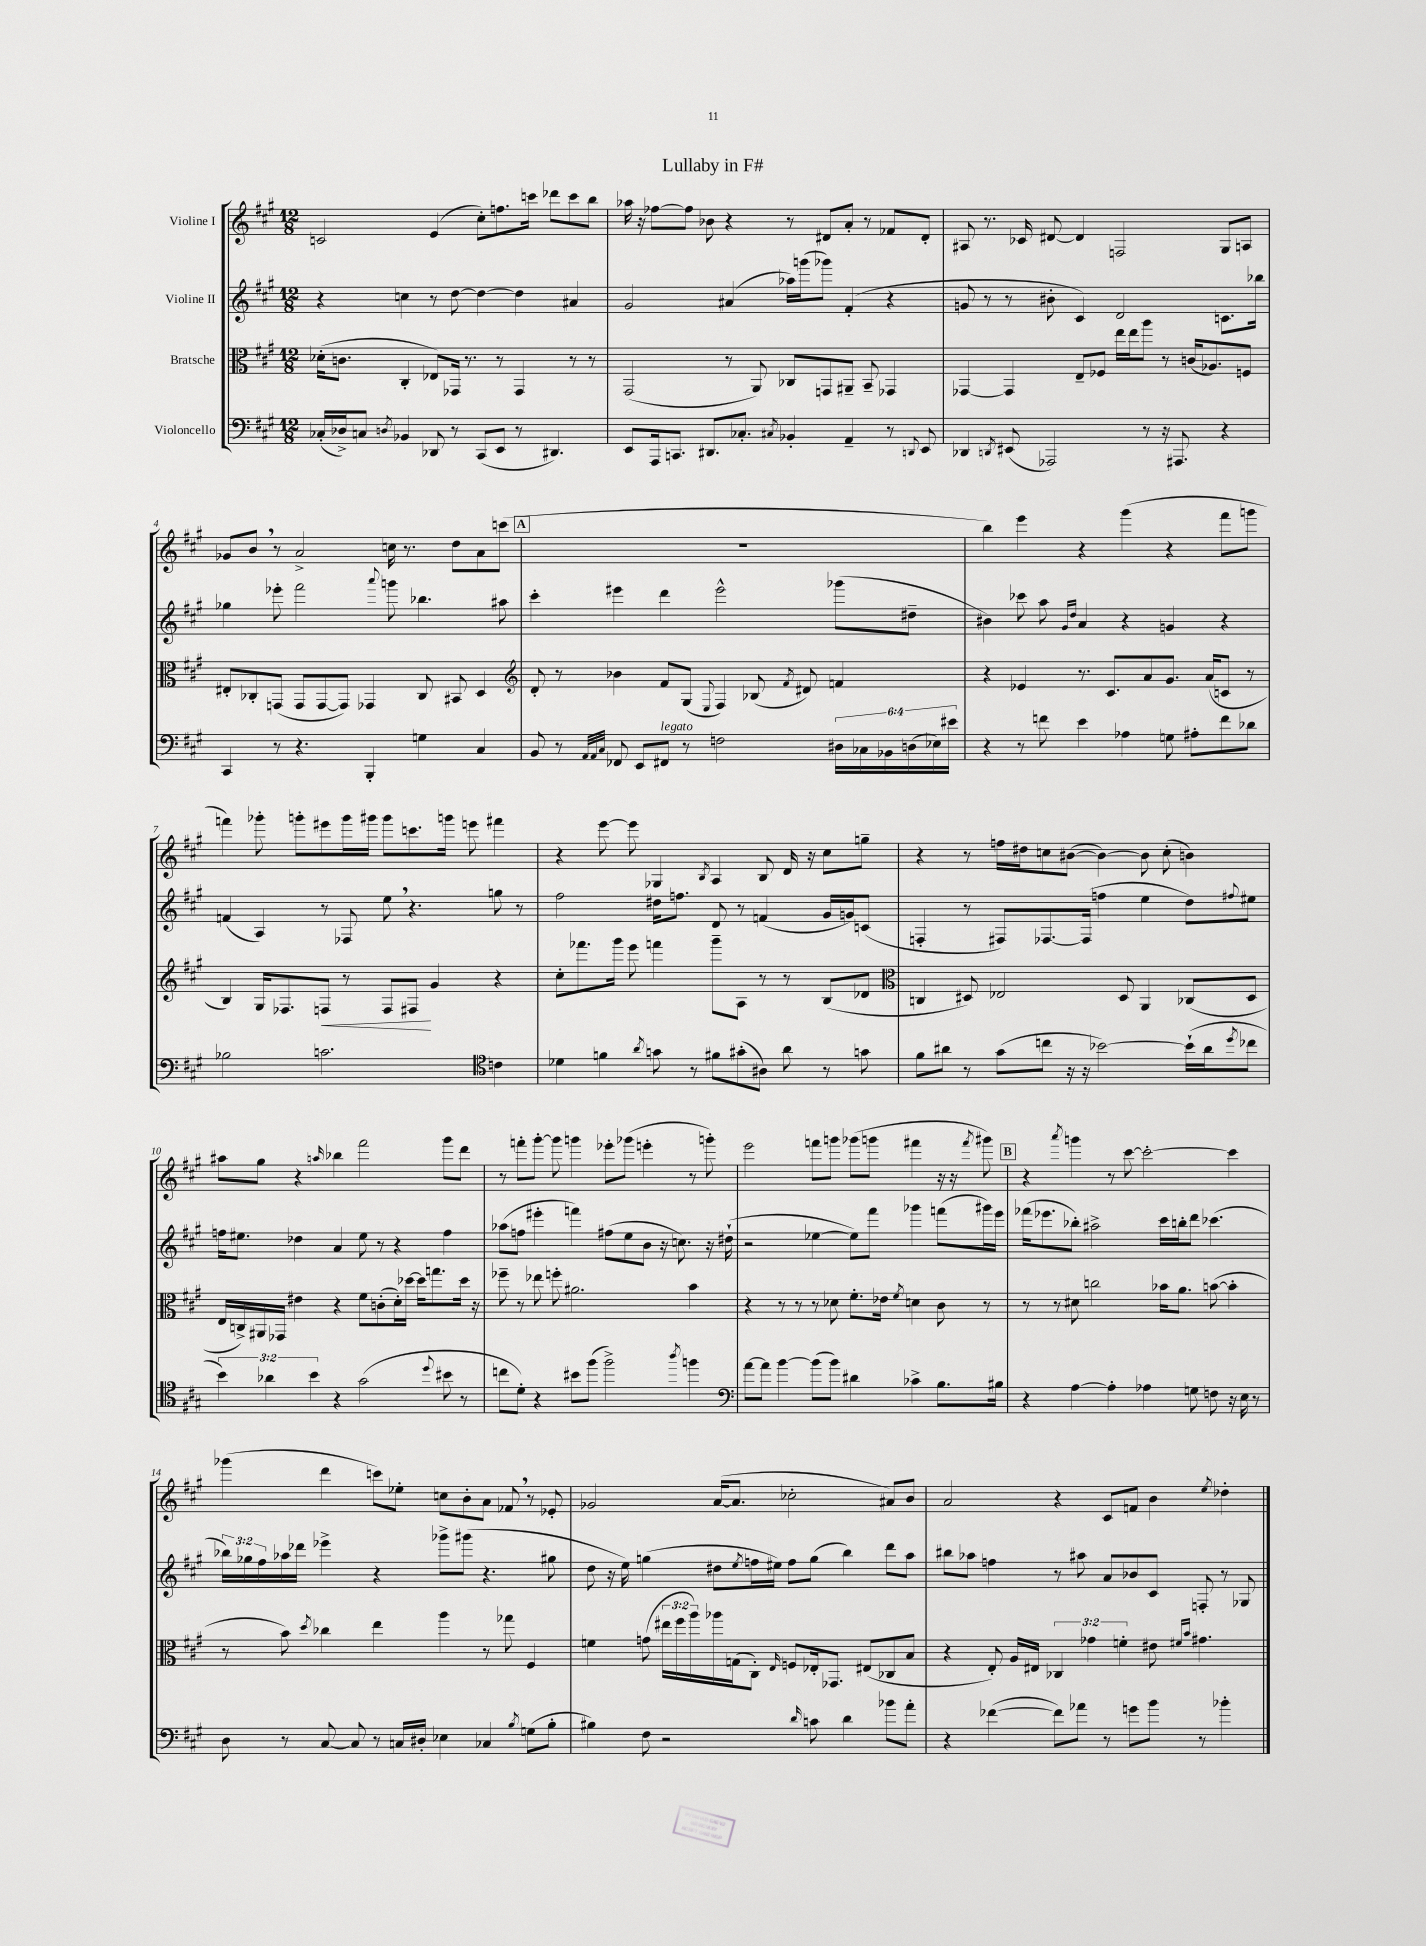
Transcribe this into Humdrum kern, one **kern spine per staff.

**kern	**kern	**kern	**kern
*staff4	*staff3	*staff2	*staff1
*clefF4	*clefC3	*clefG2	*clefG2
*k[f#c#g#]	*k[f#c#g#]	*k[f#c#g#]	*k[f#c#g#]
*M12/8	*M12/8	*M12/8	*M12/8
(16C-'	(16d-'	4r	2c
16D-^)	8.c	.	.
8C	.	.	.
8qD	.	.	.
4BB-	4C#'	4cc	.
8DD-	8E-)	8r	(4e
8r	16GG-	[8dd	.
.	8.r	.	.
(8CC#	.	4dd_	8cc#')
8EE	8r	.	8.ff
8r	4GG-	4dd]	.
.	.	.	16ccc
4.DD#)	.	.	8ddd-
.	8r	4a#	8ccc
.	8r	.	8bb
=	=	=	=
8EE	(2GG#	2g#	16aa-
.	.	.	16r
16AAA	.	.	[8ff-
8.CC	.	.	.
.	.	.	8ff-]
8.DD#	.	.	8b-
.	8r	(4a#	4r
8.C-'	.	.	.
.	8AA)	.	.
8qC#	.	.	.
4BB-'	8C-	16aa-)	8r
.	.	(16ggg	.
.	8GG	8ggg-)	8d#
4AA~	8AA#~	(4f#'	8a'
.	8BB~	.	8r
8r	4GG-	4r	8f-
8qqDD	.	.	.
8EE	.	.	8d#'
=	=	=	=
4DD-	[4GG-	8g	8A#
.	.	8r	8.r
8qDD	.	.	.
(8EE#	4GG-]	8r	.
.	.	.	16c-
2AAA-)	.	8b#'	[8d#
.	8E~	4c#)	4d#]
.	8F-	.	.
.	16ee	2d	2F
.	16ee	.	.
8r	8aa	.	.
16r	8r	.	.
8.AAA#	.	.	.
.	(16c	.	.
.	8.A-)	.	.
4r	.	8.c	8G#
.	8F	.	8A
.	.	16bb-	.
=	=	=	=
4CC#	8E#'	4gg-	8g-
.	8C-'	.	8b
8r	(8GG	8eee-'	8r
4.r	8GG	2fff#	2a^
.	[8GG	.	.
.	8GG])	.	.
4BBB'	4GG-	.	.
.	.	8qqaaa	.
.	.	8ggg	16cc
.	.	.	8.r
4G	8C-	4.bb-	.
.	8BB#	.	8dd
4C#	4D	.	8a
.	.	8aa#	(8ccc
=	=	=	=
*	*clefG2	*	*
8BB	8d'	4ccc#'	1.r
8r	8r	.	.
32qqAA	.	.	.
32qqAA	.	.	.
32qqC#	.	.	.
8FF-	4b-	4eee#	.
8EE	.	.	.
8FF#	8f#	4ddd	.
8r	(8G#	.	.
.	8qqE	.	.
2F	4F#)	2eee#^^	.
.	(8B-	.	.
.	8qf#	.	.
.	8d#)	.	.
24D#	4f	(8ggg-	.
24C-	.	.	.
24BB-	.	.	.
(24D	.	8dd#~	.
24E-)	.	.	.
24e#	.	.	.
=	=	=	=
4r	4r	4b#)	4bb)
8r	4e-	8ccc-	4eee
8f	.	8aa	.
.	.	16qqg#	.
.	.	16qqdd	.
4e	8.r	4a	4r
.	8.c#	.	.
4A-	.	4r	(4ggg#
.	8a	.	.
8G	8.g#	4g	4r
8A#'	.	.	.
.	(16a	.	.
8f	8c	4r	8fff#
8d-	8r	.	8ggg
=	=	=	=
2B-	4B)	(4f	4fff)
.	16G#	4A)	8ggg-'
.	8.F-	.	.
.	.	.	8ggg'
2.c	8F	8r	8eee#
.	8r	8F-	16ggg
.	.	.	16ggg#
.	8F	8ee	8ggg#
.	8F#	4.r	8.ccc
.	4g#	.	.
.	.	.	16ggg
.	.	.	8eee
*clefC4	*	*	*
4c	4r	8gg	4fff#
.	.	8r	.
=	=	=	=
4d-	8cc#'	2ff#	4r
.	8.fff-	.	.
4f	.	.	[8eee
.	16ggg#	.	.
.	8eee	.	8eee]
8qa	.	.	.
8g	4fff	16dd#	4G-
.	.	8.ff	.
8r	.	.	.
.	.	.	8qB
8f#	8ggg#~	8d	4A
(8g#'	8A	8r	.
8A#)	8r	(4f	8B
8a	8r	.	16d
.	.	.	16r
8r	(8B	16g#	8cc#
.	.	16g)	.
8g	8d-	(8c	8gg~
=	=	=	=
*	*clefC3	*	*
8f#	4C	4F'	4r
8a#	.	.	.
8r	8D#)	8r	8r
(8g#	2E-	8F#)	16ff
.	.	.	16dd#
8cc	.	[8.F-	8cc
16r	.	.	([8b#
16r	.	(16F-]	.
[2b-)	.	4ff	4b#_)
.	8D#	.	.
.	4AA	4ee	8b#]
.	.	.	(8cc'
(16b-`]	(8C-	8dd)	4b)
16a#	.	.	.
8qdd	.	8qqff#	.
8cc-	8D#	8ee#	.
=	=	=	=
6b)	16E	16ff	8aa#
.	16C^)	8.ee#	.
.	16AA#	.	8gg#
6a-	.	.	.
.	16GG-	.	.
.	4e#	4dd-	4r
6b	.	.	.
.	.	.	16qqaa
4r	4r	4a	4bb-
(2g#	8f#	8ee#	2fff#
.	(8c'	8r	.
.	16d')	4r	.
.	[16dd-	.	.
.	16dd-]	.	.
.	8.gg	.	.
8qqdd	.	.	.
8b#	.	4ff	8ggg#
8r	16dd-	.	8ddd
.	16r	.	.
=	=	=	=
8cc	8ff-~	(8aa-	8r
8d')	8r	8ff	8fff'
4r	8ee-	4eee#'	[8ggg#'
.	8ff'	.	8ggg#]
8b#	2.a#	4fff)	4ggg
(8ff#	.	.	.
2ff#^)	.	(8ff#	8eee-'
.	.	8ee	(8ggg-
.	.	8b	4eee'
.	.	16r	.
.	.	8.cc)	.
8qaa	.	.	.
4ff	4b	.	8r
.	.	16r	8ggg')
.	.	(16dd#`	.
=	=	=	=
*clefF4	*	*	*
[8a	4r	2r	2eee
8a]	.	.	.
[4b	8r	.	.
.	8r	.	.
(8b]	8r	[4ee-	8fff
8b)	8d-	.	8ggg
4d#	8.f#'	8ee-])	(8ggg-
.	.	8fff#	8ggg
.	16e-	.	.
.	8qf#	.	.
4c-^	4d	4ggg-	4fff#
8.B	8c#	(8fff	16r
.	.	.	16r
.	.	.	8qfff#
.	8r	16ggg#)	8ggg#)
16B#	.	16eee	.
=	=	=	=
4r	8r	(16fff-	4r
.	.	8.eee-	.
.	8r	.	.
.	.	.	8qaaa
[4A	8d#	8bb-')	4ggg
.	2cc	2aa#^	.
4A']	.	.	8r
.	.	.	[8ccc#
4A-	.	.	2ccc#'_
.	16b-	16ccc#	.
.	8.a	16bb'	.
8G	.	8ddd	.
8F	([8b	(4.ccc-	.
16r	4b']	.	4ccc#]
16E	.	.	.
8r	.	.	.
=	=	=	=
8D	8r	24bb-)	(4ggg-
.	.	24gg-	.
.	.	24ff#	.
8r	8b)	16aa-	.
.	.	16ddd-	.
.	8qdd	.	.
[8C#	4cc-	4eee-^	4ddd
8C#]	.	.	.
8r	4ee	4r	8ccc)
16C	.	.	8ee-'
16D#'	.	.	.
4E-	4aa	8ggg-^	8cc
.	.	(8ggg#	8b'
4C-	8r	4.r	8a
.	8gg-	.	8f-
8qB	.	.	.
(8G	4F#	.	8r
8B'	.	8gg#	8e-'
=	=	=	=
4B#)	4f	8dd	2g-
.	.	16r	.
.	.	16ee)	.
8F#	(8g	(4gg	.
2r	24ee#	.	.
.	24ff#	.	.
.	24aa)	.	.
.	16aa-	8dd#	([16a
.	(16G	.	8.a]
.	.	8qee	.
.	8C#')	16ff	.
.	.	16ee#)	.
.	16qqE	.	.
.	8F	8ff	2cc-'
16qqd	.	.	.
8c	16E-'	(8gg	.
.	8.GG-	.	.
4d	.	4bb)	.
.	(8E#	.	.
8b-	8C-	8ddd	8a#)
8a'	8B	8aa	8b
=	=	=	=
4r	4r	8bb#	2a
.	.	8aa-	.
([4f-	8E')	4ff	.
.	16A	.	.
.	16E#	.	.
8f-])	6C-	8r	4r
8a-	.	8aa#	.
.	6g-	.	.
8r	.	8a	8c#
.	6f'	.	.
8g	.	8b-	8f
8b	8e#	8c#	4b
.	16qqf#	.	.
.	16qqb	.	.
8r	4.g#	8F'	.
.	.	.	8qee
4b-'	.	8r	4dd-'
.	.	8G-	.
==	==	==	==
*-	*-	*-	*-
